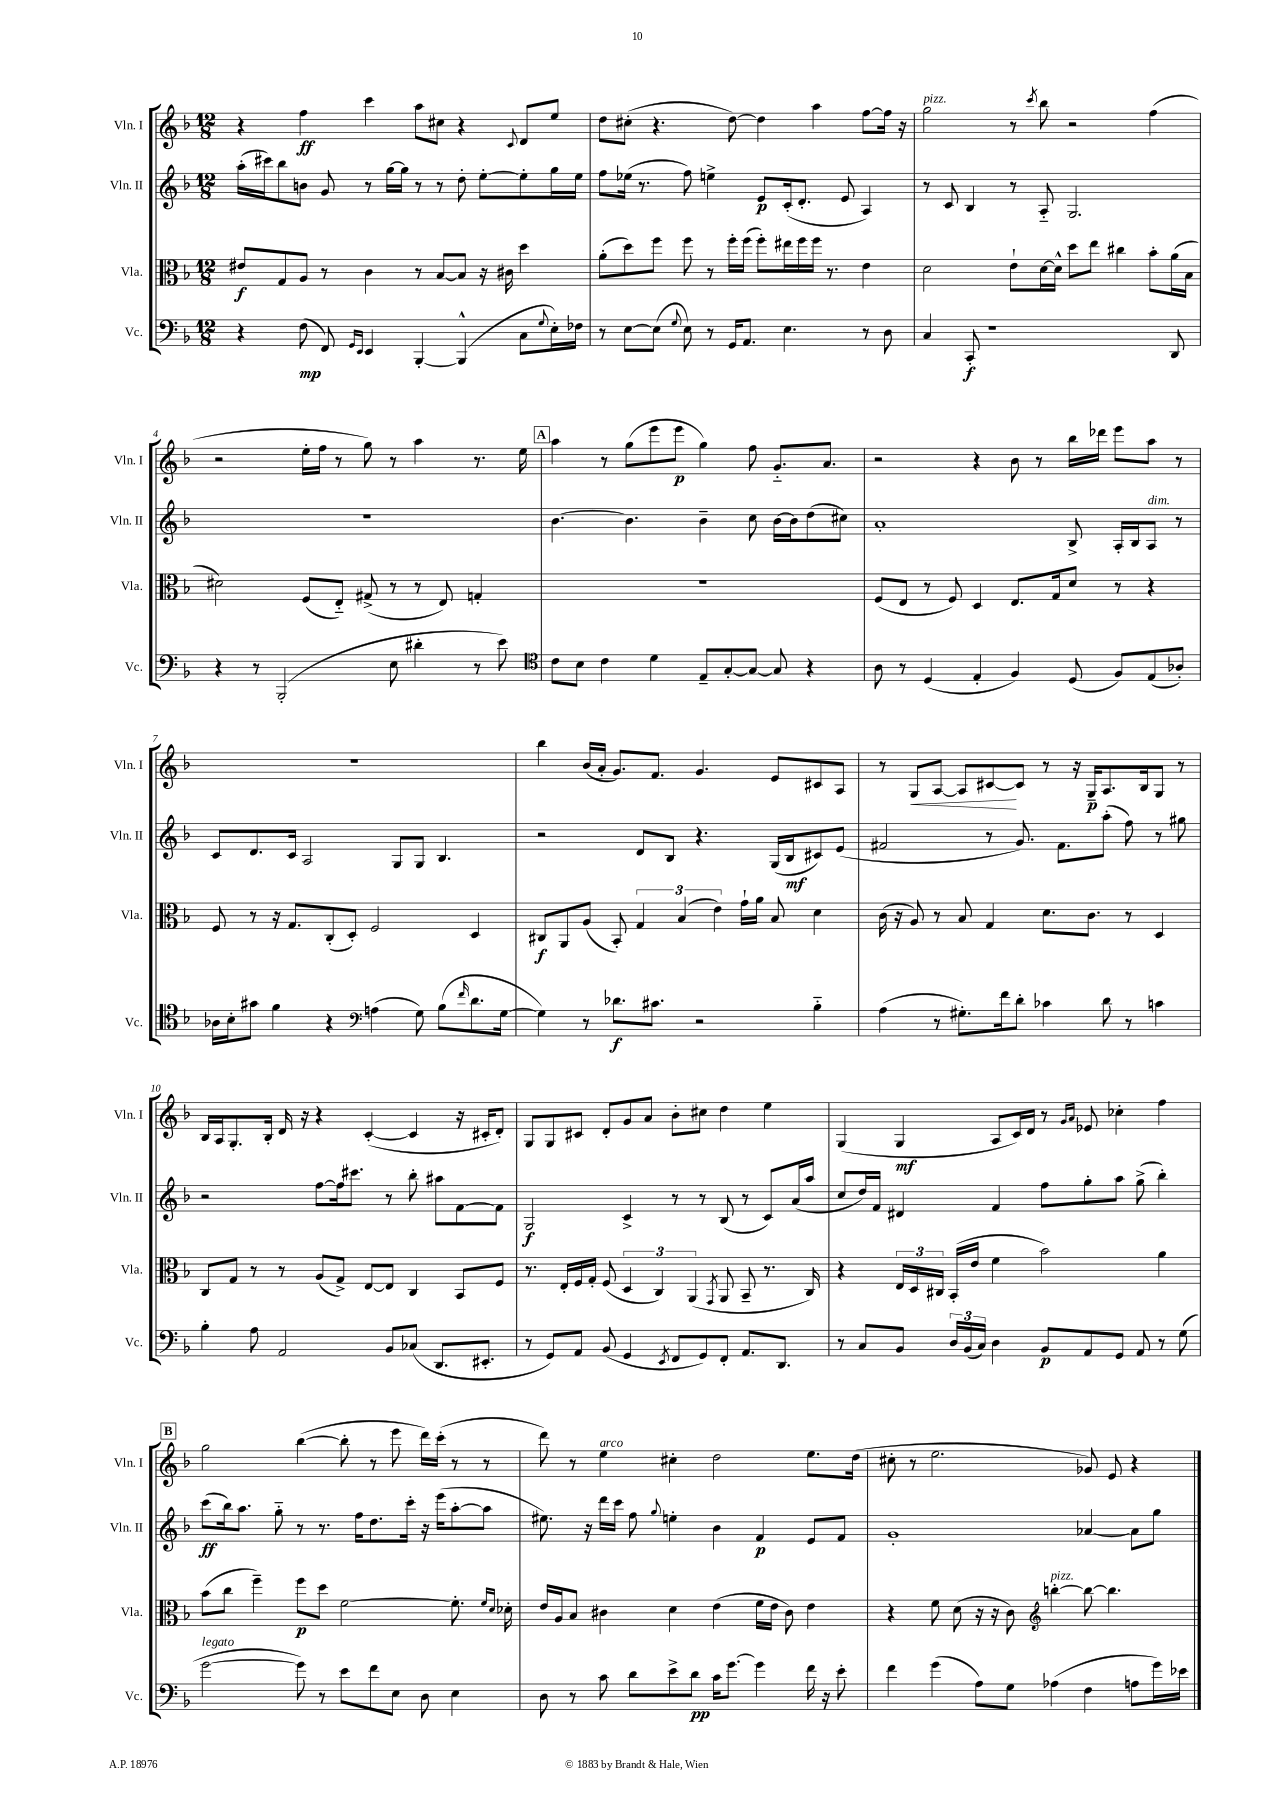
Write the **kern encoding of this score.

**kern	**dynam	**kern	**dynam	**kern	**dynam	**kern	**dynam
*part4	*part4	*part3	*part3	*part2	*part2	*part1	*part1
*staff4	*staff4	*staff3	*staff3	*staff2	*staff2	*staff1	*staff1
*I"Vc.	*	*I"Vla.	*	*I"Vln. II	*	*I"Vln. I	*
*I'Vc.	*	*I'Vla.	*	*I'Vln. II	*	*I'Vln. I	*
*clefF4	*	*clefC3	*	*clefG2	*	*clefG2	*
*k[b-]	*	*k[b-]	*	*k[b-]	*	*k[b-]	*
*M12/8	*	*M12/8	*	*M12/8	*	*M12/8	*
=1	=1	=1	=1	=1	=1	=1	=1
4r	.	8e#X/L	f	(16aa'\LL	.	4r	.
.	.	.	.	16ccc#X\J)	.	.	.
.	.	8G/	.	8bb-\	.	.	.
(8F\	mp	8A/J	.	8bn\J	.	4ff\	ff
8FF/)	.	8r	.	8g/	.	.	.
16qqGG/LL	.	.	.	.	.	.	.
16qqEE/JJ	.	.	.	.	.	.	.
4EE/	.	4c\	.	8r	.	4ccc\	.
.	.	.	.	[16gg\LL	.	.	.
.	.	.	.	16gg\JJ]	.	.	.
[4BBB-'/	.	8r	.	8r	.	8aa\L	.
.	.	[8B-/L	.	8r	.	8cc#X\J	.
(4BBB-^^/]	.	8B-/J]	.	8dd'\	.	4r	.
.	.	16r	.	[8ee'\L	.	.	.
.	.	16c#X\	.	.	.	.	.
.	.	.	.	.	.	8qqc/	.
8C\L	.	4dd\	.	8ee'\]	.	8d/L	.
8qqG/	.	.	.	.	.	.	.
16E'\L)	.	.	.	16gg\L	.	8ee/J	.
16F-X\JJ	.	.	.	16ee\JJ	.	.	.
=2	=2	=2	=2	=2	=2	=2	=2
8r	.	(8a'\L	.	8ff\L	.	8dd\L	.
[8E\L	.	8dd\)	.	(16ee-X\Jk	.	(8cc#X'\J	.
.	.	.	.	8.r	.	.	.
(8E\J]	.	8ff\J	.	.	.	4.r	.
8qqG/	.	.	.	.	.	.	.
8E\)	.	8ff\	.	8ff\)	.	.	.
8r	.	8r	.	4een^\	.	.	.
16GG/KL	.	16ff'\LL	.	.	.	[8dd\)	.
8.AA/J	.	(16ff\JJ	.	.	.	.	.
.	.	8ff'\L)	.	8e/L	p	4dd\]	.
4.E\	.	16ee#X\L	.	(16c'/k	.	.	.
.	.	16ff\	.	8.d'/J	.	.	.
.	.	16ff\JJ	.	.	.	4aa\	.
.	.	8.r	.	.	.	.	.
.	.	.	.	8e/	.	.	.
8r	.	4e\	.	4A/)	.	[8ff\L	.
8D\	.	.	.	.	.	16ff\Jk]	.
.	.	.	.	.	.	16r	.
=3	=3	=3	=3	=3	=3	=3	=3
!	!	!	!	!	!	!LO:TX:a:i:t=pizz.	!
4C/	.	2d\	.	8r	.	2gg\	.
.	.	.	.	8c/	.	.	.
8CC'/	f	.	.	4B-/	.	.	.
1r	.	.	.	.	.	.	.
.	.	8e`\L	.	8r	.	8r	.
.	.	.	.	.	.	8qccc/	.
.	.	[16d\L	.	8A/	.	8bb-\	.
.	.	16d^^\JJ]	.	.	.	.	.
.	.	8dd\L	.	2.G/	.	2r	.
.	.	8ee\J	.	.	.	.	.
.	.	4cc#X\	.	.	.	.	.
.	.	8b-'\L	.	.	.	(4ff\	.
8DD/	.	(16a\L	.	.	.	.	.
.	.	16B-\JJ	.	.	.	.	.
!!LO:LB:g=z
=4	=4	=4	=4	=4	=4	=4	=4
4r	.	2d#X\)	.	1.r	.	2r	.
8r	.	.	.	.	.	.	.
(2BBB-'/	.	.	.	.	.	.	.
.	.	(8F/L	.	.	.	16ee'\LL	.
.	.	.	.	.	.	16ff\JJ	.
.	.	8E/J)	.	.	.	8r	.
.	.	(8G#X^/	.	.	.	8gg\)	.
8E\	.	8r	.	.	.	8r	.
4d#X'\	.	8r	.	.	.	4aa\	.
.	.	8E/)	.	.	.	.	.
8r	.	4Gn'/	.	.	.	8.r	.
8e\)	.	.	.	.	.	.	.
.	.	.	.	.	.	16ee\	.
!!LO:REH:place=s1:t=A
=5	=5	=5	=5	=5	=5	=5	=5
*clefC4	*	*	*	*	*	*	*
8c\L	.	1.r	.	[4.b-\	.	4aa\	.
8B-\J	.	.	.	.	.	.	.
4c\	.	.	.	.	.	8r	.
.	.	.	.	4.b-\]	.	(8gg\L	.
4d\	.	.	.	.	.	8eee\	.
.	.	.	.	.	.	8eee\J	p
8E~/L	.	.	.	4b-~\	.	4gg\)	.
[8G'/	.	.	.	.	.	.	.
8G/J_	.	.	.	8cc\	.	8ff\	.
8G/]	.	.	.	[16b-\LL	.	8.g/L	.
.	.	.	.	16b-\J]	.	.	.
4r	.	.	.	(8dd\	.	.	.
.	.	.	.	.	.	8.a/J	.
.	.	.	.	8cc#X\J)	.	.	.
=6	=6	=6	=6	=6	=6	=6	=6
8A\	.	(8F/L	.	1a'	.	2r	.
8r	.	8E/J	.	.	.	.	.
(4D/	.	8r	.	.	.	.	.
.	.	8F/)	.	.	.	.	.
4E'/	.	4D/	.	.	.	4r	.
4F/)	.	8.E/L	.	.	.	8b-\	.
.	.	.	.	.	.	8r	.
.	.	16G/k	.	.	.	.	.
(8D/	.	8d/J	.	8B-^/	.	16bb-\LL	.
.	.	.	.	.	.	16ddd-X\JJ	.
8F/L)	.	8r	.	16A'/LL	.	8eee\L	.
.	.	.	.	16B-/J	.	.	.
!	!	!	!	!LO:TX:a:i:t=dim.	!	!	!
(8E/	.	4r	.	8A/J	.	8aa\J	.
8A-X'/J)	.	.	.	8r	.	8r	.
!!LO:LB:g=z
=7	=7	=7	=7	=7	=7	=7	=7
16A-X\LL	.	8F/	.	8c/L	.	1.r	.
16B-'\J	.	.	.	.	.	.	.
8g#X\J	.	8r	.	8.d/	.	.	.
4f\	.	16r	.	.	.	.	.
.	.	8.G/L	.	16c/Jk	.	.	.
.	.	.	.	2A/	.	.	.
4r	.	(8C'/	.	.	.	.	.
.	.	8D'/J)	.	.	.	.	.
*clefF4	*	*	*	*	*	*	*
(4An\	.	2F/	.	.	.	.	.
.	.	.	.	8G/L	.	.	.
8G\)	.	.	.	8G/J	.	.	.
(8B-\L	.	.	.	4.B-/	.	.	.
16qqf/	.	.	.	.	.	.	.
8.d\	.	4D/	.	.	.	.	.
[16G\Jk	.	.	.	.	.	.	.
=8	=8	=8	=8	=8	=8	=8	=8
4G\])	.	8C#X/L	f	2r	.	4bb-\	.
.	.	8AA/	.	.	.	.	.
8r	.	(8A/J	.	.	.	(16b-/LL	.
.	.	.	.	.	.	16a'/JJ	.
8.d-X\L	f	8BB-'/)	.	.	.	8.g/L)	.
.	.	6G/	.	8d/L	.	.	.
8.c#X\J	.	.	.	.	.	8.f/J	.
.	.	.	.	8B-/J	.	.	.
.	.	(6B-/	.	.	.	.	.
2r	.	.	.	4.r	.	4.g/	.
.	.	6e\)	.	.	.	.	.
.	.	16g`\LL	.	.	.	.	.
.	.	16a\JJ	.	.	.	.	.
.	.	8B-/	.	(16G/LL	.	8e/L	.
.	.	.	.	16B-/J	mf	.	.
4B-\	.	4d\	.	8c#X/)	.	8c#X/	.
.	.	.	.	(8e/J	.	8A/J	.
=9	=9	=9	=9	=9	=9	=9	=9
(4A\	.	(16c\	.	2f#X/	.	8r	.
.	.	16r	.	.	.	.	.
!	!	!	!	!	!	!	!LO:HP:b
.	.	8A/)	.	.	.	8G/L	<
8r	.	8r	.	.	.	[8A/J	.
8.G#X'\L)	.	8B-/	.	.	.	8A/L]	.
.	.	4G/	.	8r	.	[8c#X/	.
16f\k	.	.	.	.	.	.	.
8d'\J	.	.	.	8.g/)	.	8c#/J]	[
4c-X\	.	8.d\L	.	.	.	8r	.
.	.	.	.	8.f#\L	.	.	.
.	.	.	.	.	.	16r	.
.	.	8.c\J	.	.	.	16G~/KL	p
8d\	.	.	.	(8aa'\J	.	8.A/	.
8r	.	8r	.	8ff\)	.	.	.
.	.	.	.	.	.	16B-/k	.
4cn\	.	4D/	.	8r	.	8G/J	.
.	.	.	.	8gg#X\	.	8r	.
!!LO:LB:g=z
=10	=10	=10	=10	=10	=10	=10	=10
4B-'\	.	8C/L	.	2r	.	16B-/LL	.
.	.	.	.	.	.	16A/J	.
.	.	8G/J	.	.	.	8.G'/	.
8A\	.	8r	.	.	.	.	.
.	.	.	.	.	.	16B-'/Jk	.
2AA/	.	8r	.	.	.	16d/	.
.	.	.	.	.	.	16r	.
.	.	(8A/L	.	[8ff\L	.	4r	.
.	.	8G^/J)	.	16ff\k]	.	.	.
.	.	.	.	8.ccc#X\J	.	.	.
.	.	[8E/L	.	.	.	([4c'/	.
8BB-/L	.	8E/J]	.	8r	.	.	.
(8C-X/J	.	4C/	.	8bb-'\	.	4c/]	.
8.DD/L	.	.	.	8aa#X\L	.	.	.
.	.	8BB-/L	.	[8f\	.	16r	.
8.EE#X'/J	.	.	.	.	.	16c#X'/KL	.
.	.	8F/J	.	8f\J]	.	8d'/J)	.
=11	=11	=11	=11	=11	=11	=11	=11
8r	.	8.r	.	2G/	f	8G/L	.
8GG/L)	.	.	.	.	.	8G/	.
.	.	16E'/LL	.	.	.	.	.
8AA/J	.	16F/	.	.	.	8c#X/J	.
.	.	16G'/JJ	.	.	.	.	.
(8BB-/	.	(8F/	.	.	.	8d'/L	.
4GG/	.	6D/	.	4c^/	.	8g/	.
.	.	.	.	.	.	8a/J	.
.	.	6C/)	.	.	.	.	.
8qEE/	.	.	.	.	.	.	.
8FF/L	.	.	.	8r	.	8b-'\L	.
.	.	(6AA/	.	.	.	.	.
8GG/)	.	.	.	8r	.	8cc#X\J	.
.	.	8qGG/	.	.	.	.	.
8FF'/J	.	8AA/	.	(8B-/	.	4dd\	.
8.AA/L	.	8BB-~/	.	8r	.	.	.
.	.	8.r	.	8c/L)	.	4ee\	.
8.DD/J	.	.	.	.	.	.	.
.	.	.	.	(16a/L	.	.	.
.	.	16C/)	.	16aa/JJ	.	.	.
=12	=12	=12	=12	=12	=12	=12	=12
8r	.	4r	.	8cc/L	.	(4G/	.
8C/L	.	.	.	16dd/L)	.	.	.
.	.	.	.	16f/JJ	.	.	.
8BB-/J	.	24E/LL	.	4d#X/	.	4G/	mf
.	.	24D/	.	.	.	.	.
.	.	24C#X/JJ	.	.	.	.	.
24D/LL	.	(16BB-'/LL	.	.	.	.	.
(24BB-/	.	.	.	.	.	.	.
.	.	16e/JJ	.	.	.	.	.
24C/JJ)	.	.	.	.	.	.	.
4D\	.	4f\	.	4f/	.	8A/L	.
.	.	.	.	.	.	16c/L)	.
.	.	.	.	.	.	16d/JJ	.
8BB-/L	p	2b-\)	.	8ff\L	.	8r	.
.	.	.	.	.	.	16qqg/LL	.
.	.	.	.	.	.	16qqa/JJ	.
8AA/	.	.	.	8gg'\	.	8e-X/	.
8GG/J	.	.	.	8aa\J	.	4cc-X'\	.
8AA/	.	.	.	(8gg^\	.	.	.
8r	.	4a\	.	4bb-'\)	.	4ff\	.
(8G\	.	.	.	.	.	.	.
!!LO:LB:g=z
!!LO:REH:place=s1:t=B
=13	=13	=13	=13	=13	=13	=13	=13
!LO:TX:a:i:t=legato	!	!	!	!	!	!	!
[2g\	.	(8b-\L	.	(8ccc\L	ff	2gg\	.
.	.	8cc\J	.	16bb-\k)	.	.	.
.	.	.	.	8.aa\J	.	.	.
.	.	4ff~\)	.	.	.	.	.
.	.	.	.	8gg\	.	.	.
8g\])	.	8ff\L	p	8r	.	([4bb-\	.
8r	.	8dd\J	.	8.r	.	.	.
8e\L	.	[2f\	.	.	.	8bb-'\]	.
.	.	.	.	16ff\KL	.	.	.
8f\	.	.	.	8.dd\	.	8r	.
8E\J	.	.	.	.	.	8eee\	.
.	.	.	.	16ccc'\Jk	.	.	.
8D\	.	.	.	16r	.	16ddd\LL)	.
.	.	.	.	(16eee\KL	.	(16ccc'\JJ	.
4E\	.	8.f'\]	.	[8aa'\	.	8r	.
.	.	.	.	8aa\J]	.	8r	.
.	.	16qqf/LL	.	.	.	.	.
.	.	16qqd/JJ	.	.	.	.	.
.	.	16d-X'\	.	.	.	.	.
=14	=14	=14	=14	=14	=14	=14	=14
8D\	.	16e/LL	.	8.ee#X\)	.	8ddd\)	.
.	.	16A/J	.	.	.	.	.
8r	.	8B-/J	.	.	.	8r	.
.	.	.	.	16r	.	.	.
!	!	!	!	!	!	!LO:TX:a:i:t=arco	!
8c\	.	4c#X\	.	16ddd\LL	.	4ee\	.
.	.	.	.	16ccc\JJ	.	.	.
8d\L	.	.	.	8ff\	.	.	.
.	.	.	.	8qqgg/	.	.	.
8e^\	.	4d\	.	4een'\	.	4cc#X'\	.
8d\J	pp	.	.	.	.	.	.
16c\KL	.	(4e\	.	4b-\	.	2dd\	.
[8.g\J	.	.	.	.	.	.	.
4g\]	.	16f\LL	.	4f/	p	.	.
.	.	16e\JJ	.	.	.	.	.
.	.	8c#\)	.	.	.	.	.
16f\	.	4e\	.	8e/L	.	8.ee\L	.
16r	.	.	.	.	.	.	.
8e'\	.	.	.	8f/J	.	.	.
.	.	.	.	.	.	(16dd\Jk	.
=15	=15	=15	=15	=15	=15	=15	=15
4f\	.	4r	.	1g'	.	8cc#X'\	.
.	.	.	.	.	.	8r	.
(4g\	.	8f\	.	.	.	2.ee\	.
.	.	(8d\	.	.	.	.	.
8A\L)	.	16r	.	.	.	.	.
.	.	16r	.	.	.	.	.
8G\J	.	8c\)	.	.	.	.	.
*	*	*clefG2	*	*	*	*	*
!	!	!LO:TX:a:i:t=pizz.	!	!	!	!	!
(4A-X\	.	[4bbn'\	.	.	.	.	.
4F\	.	8bb\_	.	[4a-X/	.	8g-X/)	.
.	.	4.bb\]	.	.	.	8e/	.
8An\L	.	.	.	8a-\L]	.	4r	.
16g\L)	.	.	.	8gg\J	.	.	.
16e-X\JJ	.	.	.	.	.	.	.
==	==	==	==	==	==	==	==
*-	*-	*-	*-	*-	*-	*-	*-
